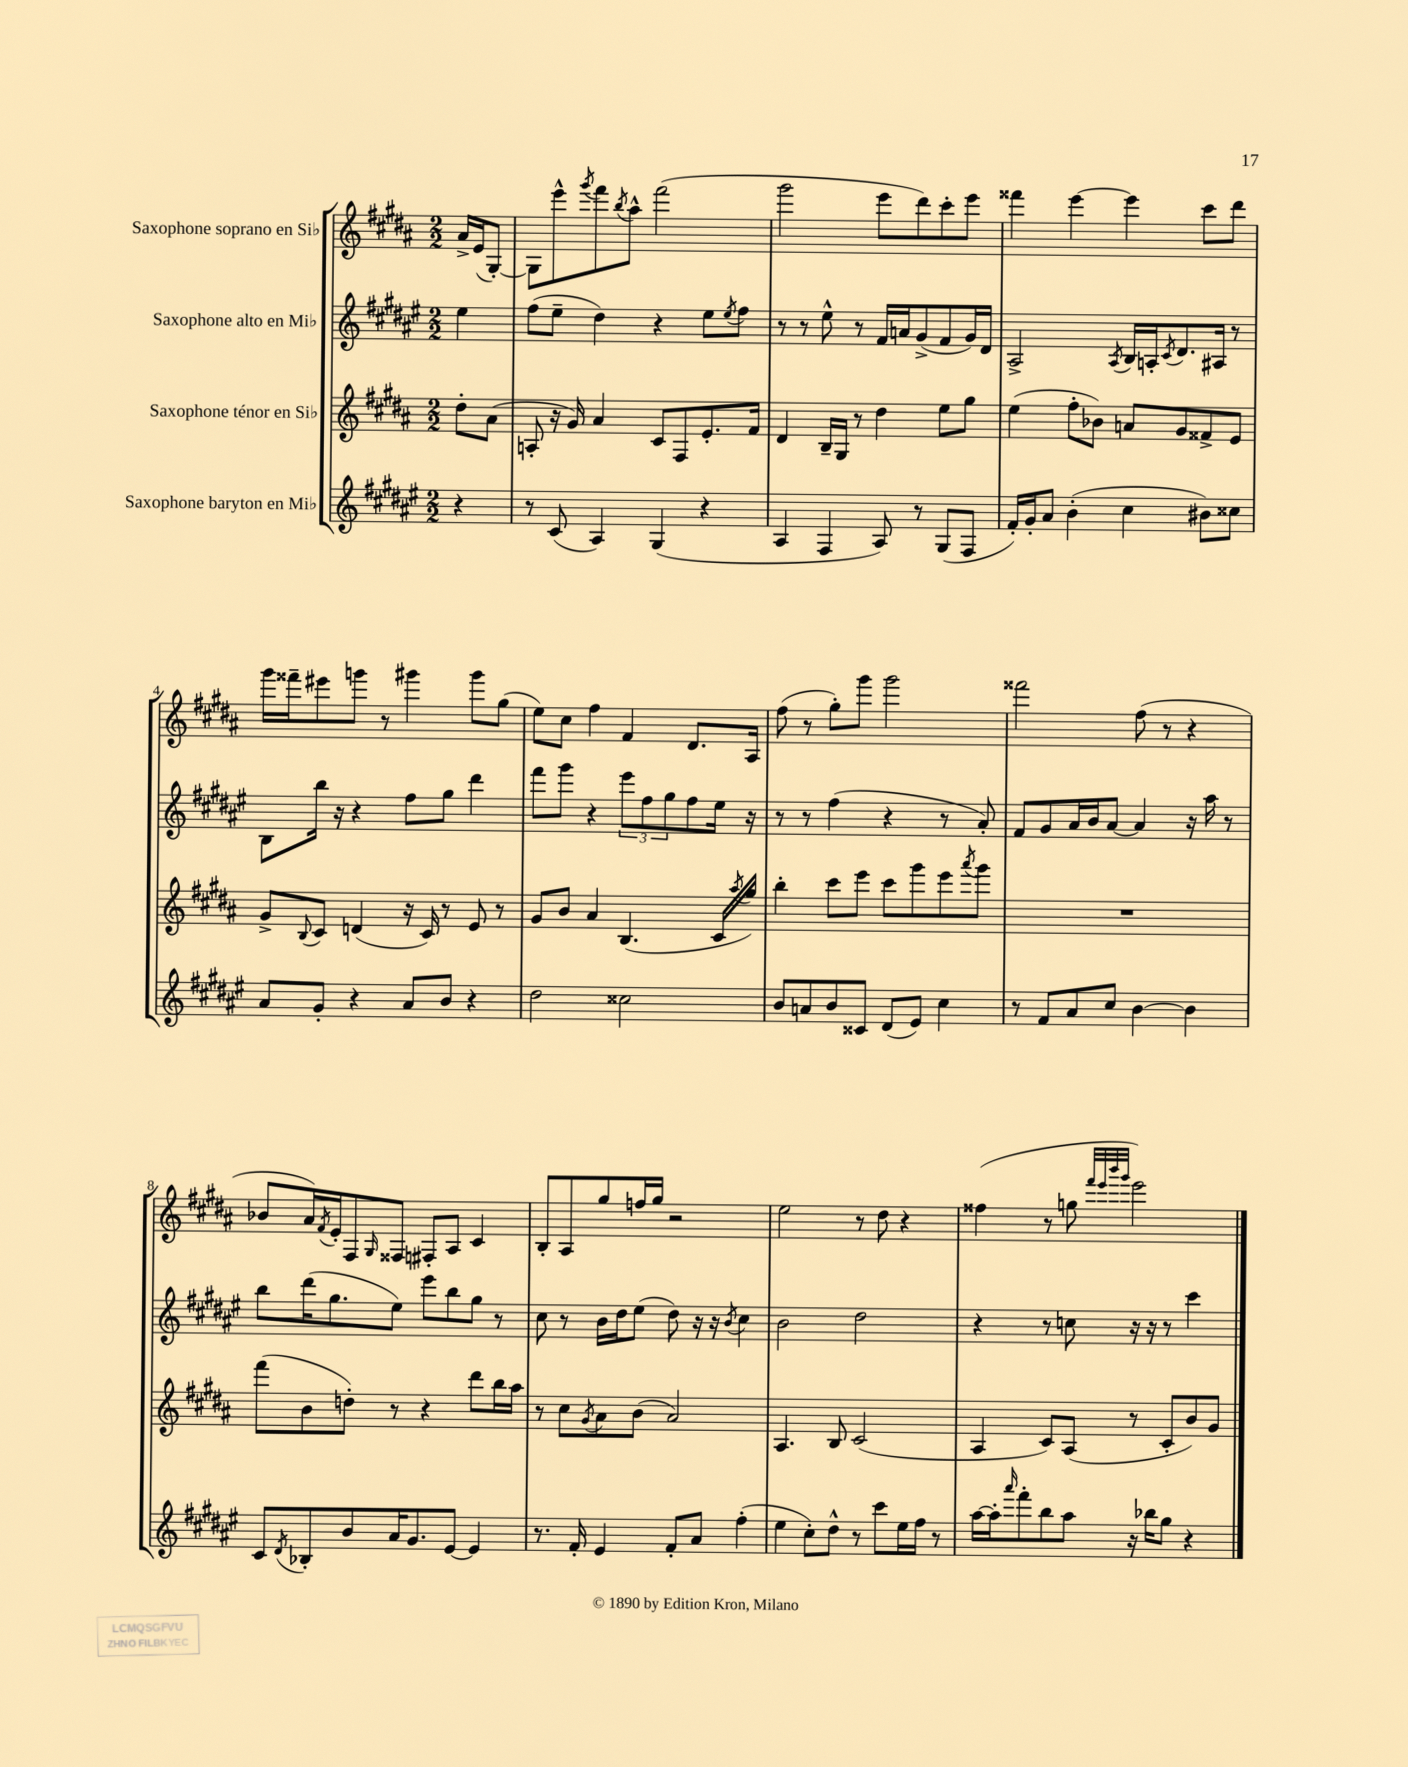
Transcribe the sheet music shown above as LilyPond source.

<<
\new StaffGroup <<
\new Staff = "s0" \with { instrumentName = "Saxophone soprano en Sib" } {
    \clef treble \key b \major \numericTimeSignature \time 2/2 \partial 4
    ais'16-> e'16( gis8~-.) |
    gis8 e'''8-^ \acciaccatura { gis'''8 } fis'''8 \acciaccatura { b''8 } ais''8-^ fis'''2( |
    gis'''2 e'''8 dis'''8) cis'''8-. e'''8 |
    fisis'''4 e'''4~ e'''4 cis'''8 dis'''8 |
    gis'''16 fisis'''16-- eis'''8 g'''8 r8 gis'''4 gis'''8 gis''8( |
    e''8) cis''8 fis''4 fis'4 dis'8. ais16 |
    fis''8( r8 gis''8-.) gis'''8 gis'''2 |
    fisis'''2 fis''8( r8 r4 |
    bes'8 ais'16) \acciaccatura { fis'8 } e'16-. fis8 \grace { gis16 } fisis8 fis8-. ais8 cis'4 |
    b8-. ais8 gis''8 f''16 gis''16 r2 |
    e''2 r8 dis''8 r4 |
    fisis''4( r8 g''8 \grace { fis'''32 e'''32 b'''32 gis'''32 } e'''2) \bar "|." |
}
\new Staff = "s1" \with { instrumentName = "Saxophone alto en Mib" } {
    \clef treble \key fis \major \numericTimeSignature \time 2/2 \partial 4
    eis''4 |
    fis''8( eis''8-- dis''4) r4 eis''8 \acciaccatura { eis''8 } fis''8 |
    r8 r8 eis''8-^ r8 fis'16 a'16 gis'8->( fis'8 gis'16) dis'16 |
    ais2-> \acciaccatura { ais8 } b16 a16-. \acciaccatura { cis'8 } dis'8. ais16 r8 |
    b8 b''16 r16 r4 fis''8 gis''8 dis'''4 |
    fis'''8 gis'''8 r4 \tuplet 3/2 { eis'''8 fis''8 gis''8 } fis''8 eis''16 r16 |
    r8 r8 fis''4( r4 r8 ais'8-.) |
    fis'8 gis'8 ais'16 b'16 ais'8~ ais'4 r16 ais''16 r8 |
    b''8 dis'''16( gis''8. eis''8) eis'''8 b''8 gis''8 r8 |
    cis''8 r8 b'16 dis''16 eis''8( dis''8) r16 r16 \acciaccatura { b'8 } cis''4 |
    b'2 dis''2 |
    r4 r8 c''8 r16 r16 r8 cis'''4 \bar "|." |
}
\new Staff = "s2" \with { instrumentName = "Saxophone ténor en Sib" } {
    \clef treble \key b \major \numericTimeSignature \time 2/2 \partial 4
    dis''8-. ais'8( |
    a8-. r16 gis'16) ais'4 cis'8 fis8 e'8.-. fis'16 |
    dis'4 b16-- gis16 r8 dis''4 e''8 gis''8 |
    e''4( fis''8-. bes'8) a'8 gis'8 fisis'8-> e'8 |
    gis'8-> \appoggiatura { b8 } cis'8 d'4( r16 cis'16) r8 e'8 r8 |
    gis'8 b'8 ais'4 b4.( cis'16 \acciaccatura { ais''8 } gis''16) |
    b''4-. cis'''8 e'''8 cis'''8 gis'''8 e'''8 \acciaccatura { ais'''8 } gis'''8 |
    R1 |
    fis'''8( b'8 d''8-.) r8 r4 dis'''8 b''16 ais''16 |
    r8 cis''8 \acciaccatura { gis'8 } ais'8 b'8( ais'2) |
    ais4. b8 cis'2( |
    ais4 cis'8) ais8( r8 cis'8-. b'8) gis'8 \bar "|." |
}
\new Staff = "s3" \with { instrumentName = "Saxophone baryton en Mib" } {
    \clef treble \key fis \major \numericTimeSignature \time 2/2 \partial 4
    r4 |
    r8 cis'8( ais4) gis4( r4 |
    ais4 fis4 ais8) r8 gis8( fis8 |
    fis'16-.) gis'16-. ais'8 b'4-.( cis''4 bis'8) cisis''8 |
    ais'8 gis'8-. r4 ais'8 b'8 r4 |
    dis''2 cisis''2 |
    b'8 a'8 b'8 cisis'8 dis'8( eis'8) cis''4 |
    r8 fis'8 ais'8 cis''8 b'4~ b'4 |
    cis'8 \acciaccatura { dis'8 } bes8-. b'8 ais'16 gis'8. eis'8~ eis'4 |
    r8. fis'16-. eis'4 fis'8-. ais'8 fis''4-.( |
    eis''4 cis''8-.) dis''8-^ r8 cis'''8 eis''16 fis''16 r8 |
    ais''16~ ais''16-. \grace { ais'''16 } fis'''8-. b''8 ais''8 r16 bes''16 gis''8 r4 \bar "|." |
}
>>
>>
